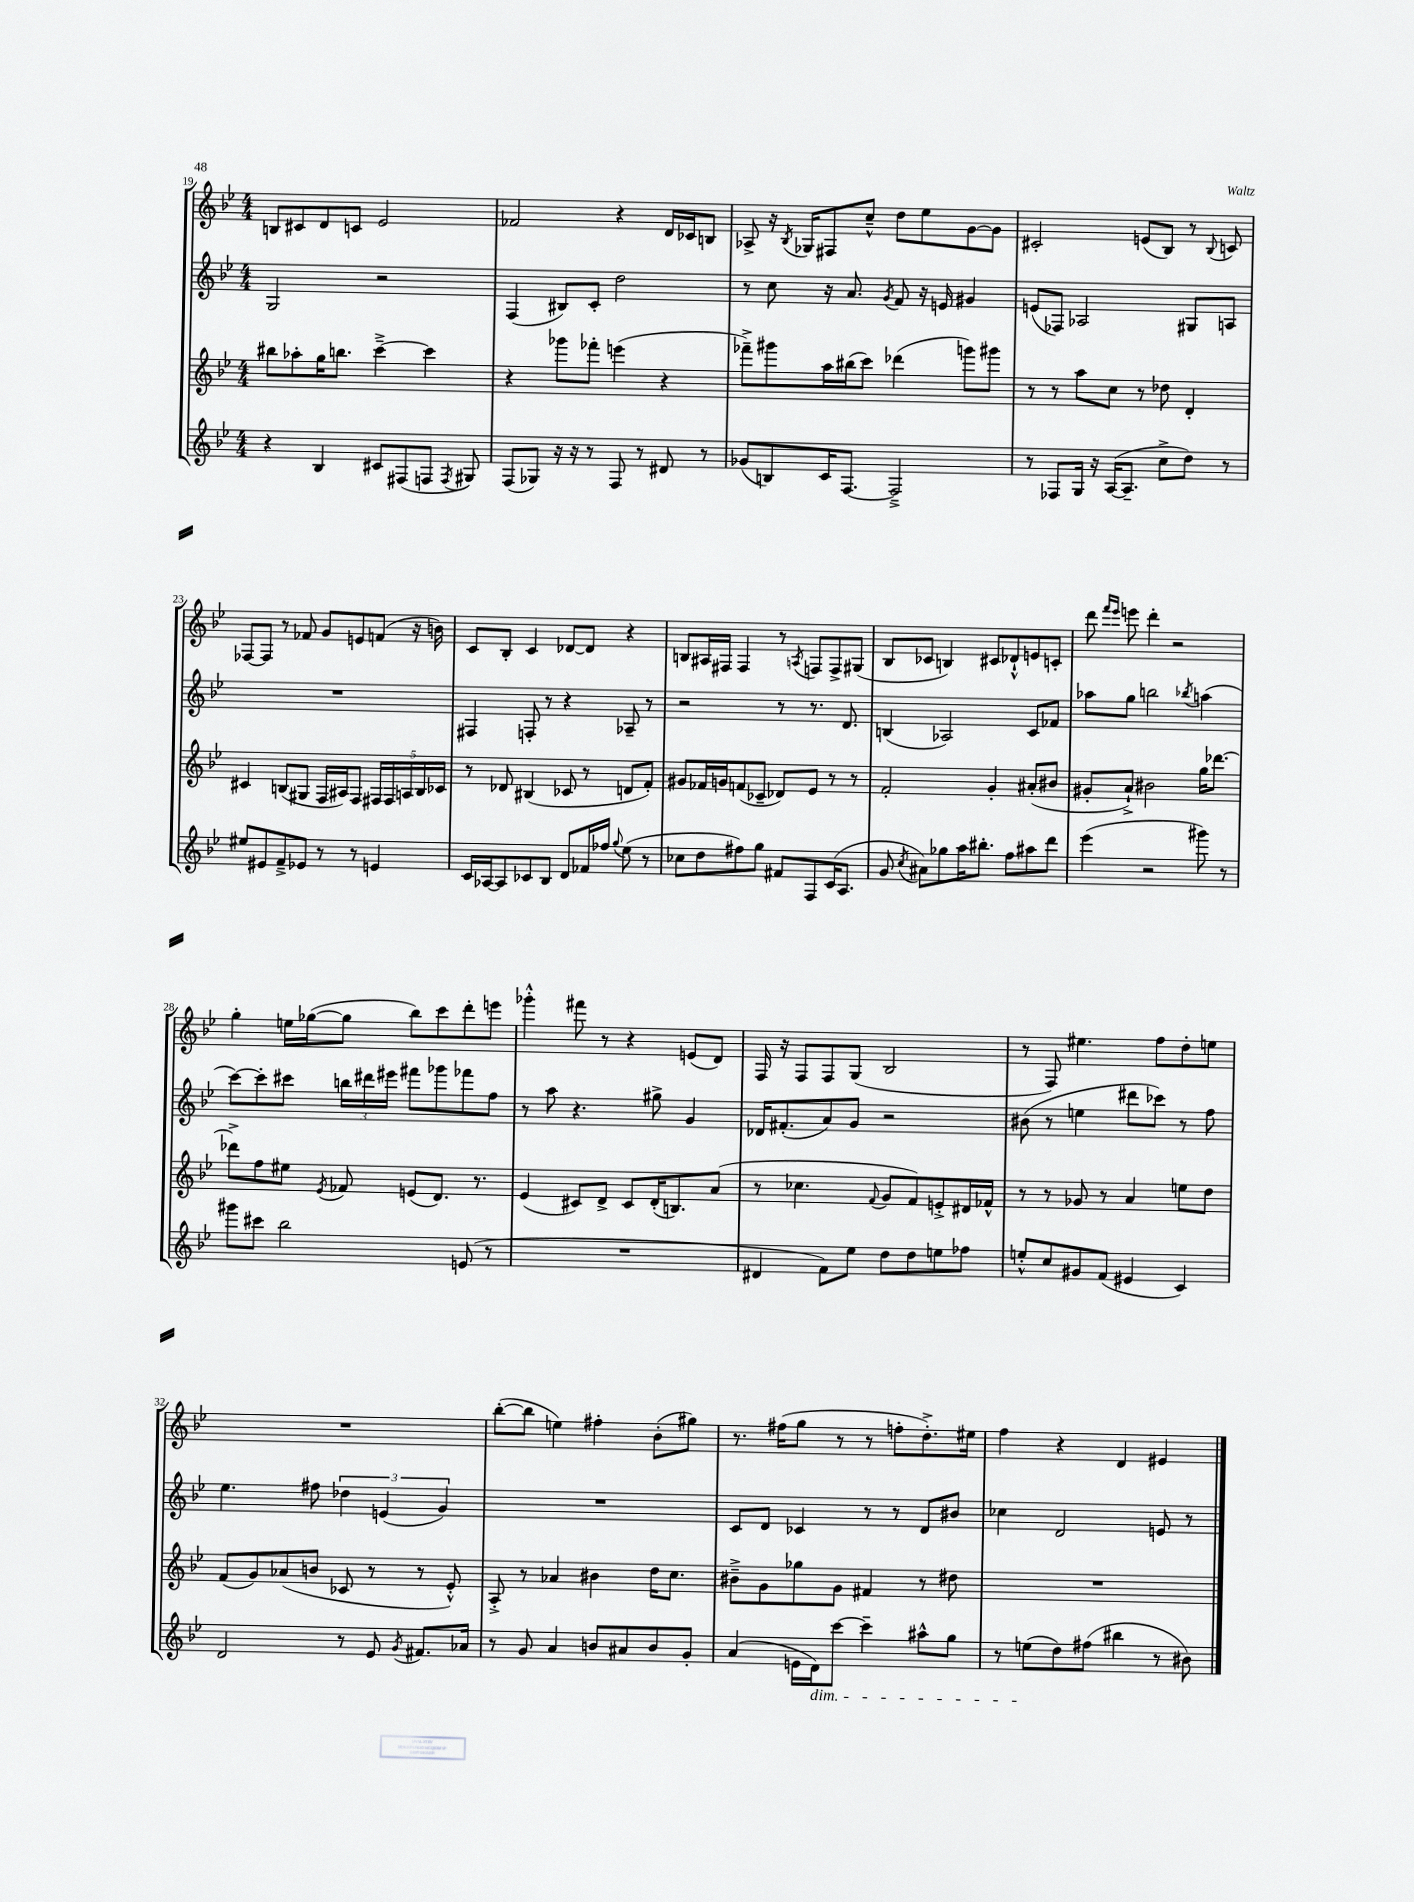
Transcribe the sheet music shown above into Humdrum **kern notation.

**kern	**kern	**kern	**kern
*staff4	*staff3	*staff2	*staff1
*clefG2	*clefG2	*clefG2	*clefG2
*k[b-e-]	*k[b-e-]	*k[b-e-]	*k[b-e-]
*M4/4	*M4/4	*M4/4	*M4/4
4r	8bb#\L	2G/	8B/L
.	8aa-'\	.	8c#/
4B-/	16gg\K	.	8d/
.	8.bb\J	.	.
.	.	.	8c/J
8c#/L	[4ccc~^\	2r	2e-/
(8F#/	.	.	.
8F/J	4ccc\]	.	.
8qF/	.	.	.
8G#/)	.	.	.
=	=	=	=
(8F/L	4r	(4F/	2f-/
8G-/J)	.	.	.
16r	8ggg-\L	8B#/L)	.
16r	.	.	.
8r	8fff-'\J	8c'/J	.
8F/	(4eee\	2dd\	4r
8r	.	.	.
8d#/	4r	.	16d/LL
.	.	.	16c-/J
8r	.	.	8B/J
=	=	=	=
(8g-/L	8fff-~^\L)	8r	8A-^/
8B/)	8ggg#\	8cc\	16r
.	.	.	8qB-/
.	.	.	16G-/LK
16c/K	16aa\L	16r	8F#/
[8.F/J	(16bb#\J	8.a/	.
.	8ccc\J)	.	8cc~^^/J
.	.	8qg/	.
2F~^/]	(4ddd-\	8f/	8dd\L
.	.	16r	8ee-\
.	.	16e/	.
.	8ggg\L)	4g#/	[8g\
.	8ggg#\J	.	8g\]J
=	=	=	=
8r	8r	(8e/L	2c#'/
8F-/L	8r	8F-/J)	.
16G/Jk	8aa\L	2A-/	.
16r	.	.	.
([16A/LK	8cc\J	.	.
8.A~/]J	.	.	.
.	8r	.	(8e/L
8cc^\L	8dd-\	.	8B-/J)
8dd\J)	4d'/	8G#/L	8r
.	.	.	8qqB-/
8r	.	8A/J	8c/
=	=	=	=
8ee#/L	4c#/	1r	[8F-/L
8e#/	.	.	8F-/]J
8f~^/	(8B/L	.	8r
8e-/J	8G#/J	.	8f-/
8r	16F/LL	.	8g/L
.	16A#/J)	.	.
8r	8F/J	.	8e/
4e/	20F#/LL	.	(8f/J
.	20F#/	.	.
.	20A/	.	.
.	.	.	16r
.	20B/	.	.
.	.	.	16b\)
.	20c-/JJ	.	.
=	=	=	=
16c/LL	8r	4F#/	8c/L
[16A-/J	.	.	.
8A-/]	8d-/	.	8B-'/J
8c-/	(4B#/	8F'/	4c/
8B-/J	.	8r	.
8d/L	8c-/	4r	[8d-/L
16f-/L	8r	.	8d-/]J
16ff-/JJ	.	.	.
8qqgg/	.	.	.
(8ee-\	8d/L	8A-~/	4r
8r	8f'/J)	8r	.
=	=	=	=
8cc-\L	8g#/L	2r	8B/L
8dd\	16f-/L	.	16A#/L
.	16g/J	.	16F#/JJ
8ff#\)	(8f/	.	4F#/
8gg\J	8c-~/J	.	.
8f#/L	8d-/L)	8r	8r
.	.	.	8qA/
8F/	8e-/J	8.r	8F/L
(16c/K	8r	.	8F^/
8.A/J	.	8.d/	.
.	8r	.	(8G#/J
=	=	=	=
8g/	2f'/	(4B/	8B-/L
8qcc/	.	.	.
8a#\L)	.	.	8c-/J
8gg-\	.	2A-/)	4B/)
16aa\K	.	.	.
8.bb#'\J	.	.	.
.	4g'/	.	8c#/L
8ff\L	.	.	8d-`^^/
8aa#\	(8a#'/L	8c/L	8e/
8ddd\J	8b#/J	8f-/J	8c'/J
=	=	=	=
(4eee-\	8g#'/L	8aa-\L	8ddd\
.	.	.	16qqfff/LL
.	.	.	16qqeee-/JJ
.	8a`^/J)	8gg\J	8eee\
2r	2b#\	2bb\	4ddd'\
.	.	.	2r
.	.	8qbb-/	.
8ggg#\)	16gg\LK	(4aa\	.
.	[8.ddd-\J	.	.
8r	.	.	.
=	=	=	=
8ggg#\L	8ddd-^\]L	[8ccc\L)	4gg'\
8ccc#\J	8ff\	8ccc'\]	.
2bb-\	8ee#\J	8ccc#\J	16ee\LL
.	.	.	([16gg-\J
.	8qe-/	.	.
.	8f-/	24bb\LL	8gg-\]J
.	.	24ddd#\	.
.	.	24eee#\JJ	.
.	(8e/L	8fff#\L	8bb-\L)
.	8.d/J)	8ggg-\	8ccc\
(8e/	.	8fff-\	8ddd'\
.	8.r	.	.
8r	.	8ff\J	8eee\J
=	=	=	=
1r	(4e-/	8r	4ggg-'^^\
.	.	8aa\	.
.	8c#/L)	4.r	8fff#\
.	8d^/J	.	8r
.	8c#/L	.	4r
.	(16d'/K	8gg#^\	.
.	8.B/)	.	.
.	.	4g/	(8e/L
.	(8a/J	.	8d/J)
=	=	=	=
4d#/	8r	16d-/LK	16F/
.	.	(8.f#'/	16r
.	4.cc-\	.	8F/L
8f\L)	.	8a/)	8F/
8ee-\J	.	8g/J	(8G/J
.	8qqf/	.	.
8dd\L	8g/L	2r	2B-/
8dd\	8f/)	.	.
8ee\	8e'^/	.	.
8ff-\J	16d#/L	.	.
.	16f-^^/JJ	.	.
=	=	=	=
8ee'^^/L	8r	(8b#\	8r
8cc/	8r	8r	8F/)
8g#/	8g-/	4ee\	4.ee#\
(8f/J	8r	.	.
4e#/	4a/	8ddd#\L	.
.	.	8ccc-\J)	8ff\L
4c/)	8ee\L	8r	8dd'\
.	8dd\J	8ff\	8ee\J
=	=	=	=
2d/	(8f/L	4.ee-\	1r
.	8g/)	.	.
.	(8a-/	.	.
.	8b/J	8ff#\	.
8r	8c-/	6dd-\	.
8e-/	8r	.	.
.	.	(6e/	.
8qg/	.	.	.
8.f#/L	8r	.	.
.	.	6g/)	.
.	8e-'^^/)	.	.
16a-/Jk	.	.	.
=	=	=	=
8r	8A'^/	1r	([8bb-'\L
8g/	8r	.	8bb-\]J
4a/	4a-/	.	4ee\)
8b/L	4b#\	.	4ff#'\
8a#/	.	.	.
8b/	16dd\LK	.	(8b-'\L
.	8.cc\J	.	.
8g'/J	.	.	8gg#\J)
=	=	=	=
(4a/	8b#~^\L	8c/L	8.r
.	8g\	8d/J	.
.	.	.	(16ff#\LK
16e\LL	8gg-\	4c-/	8gg\J
16d\J)	.	.	.
[8ccc\J	8g\J	.	8r
4ccc~\]	4f#/	8r	8r
.	.	8r	8ff'\L
8aa#^^\L	8r	8d/L	8.dd'^\)
8gg\J	8dd#\	8b#/J	.
.	.	.	16ee#\Jk
=	=	=	=
8r	1r	4cc-\	4ff\
(8ee\L	.	.	.
8dd\)	.	2d/	4r
(8ff#\J	.	.	.
4bb#\	.	.	4d/
8r	.	8e/	4e#/
8b#\)	.	8r	.
==	==	==	==
*-	*-	*-	*-
